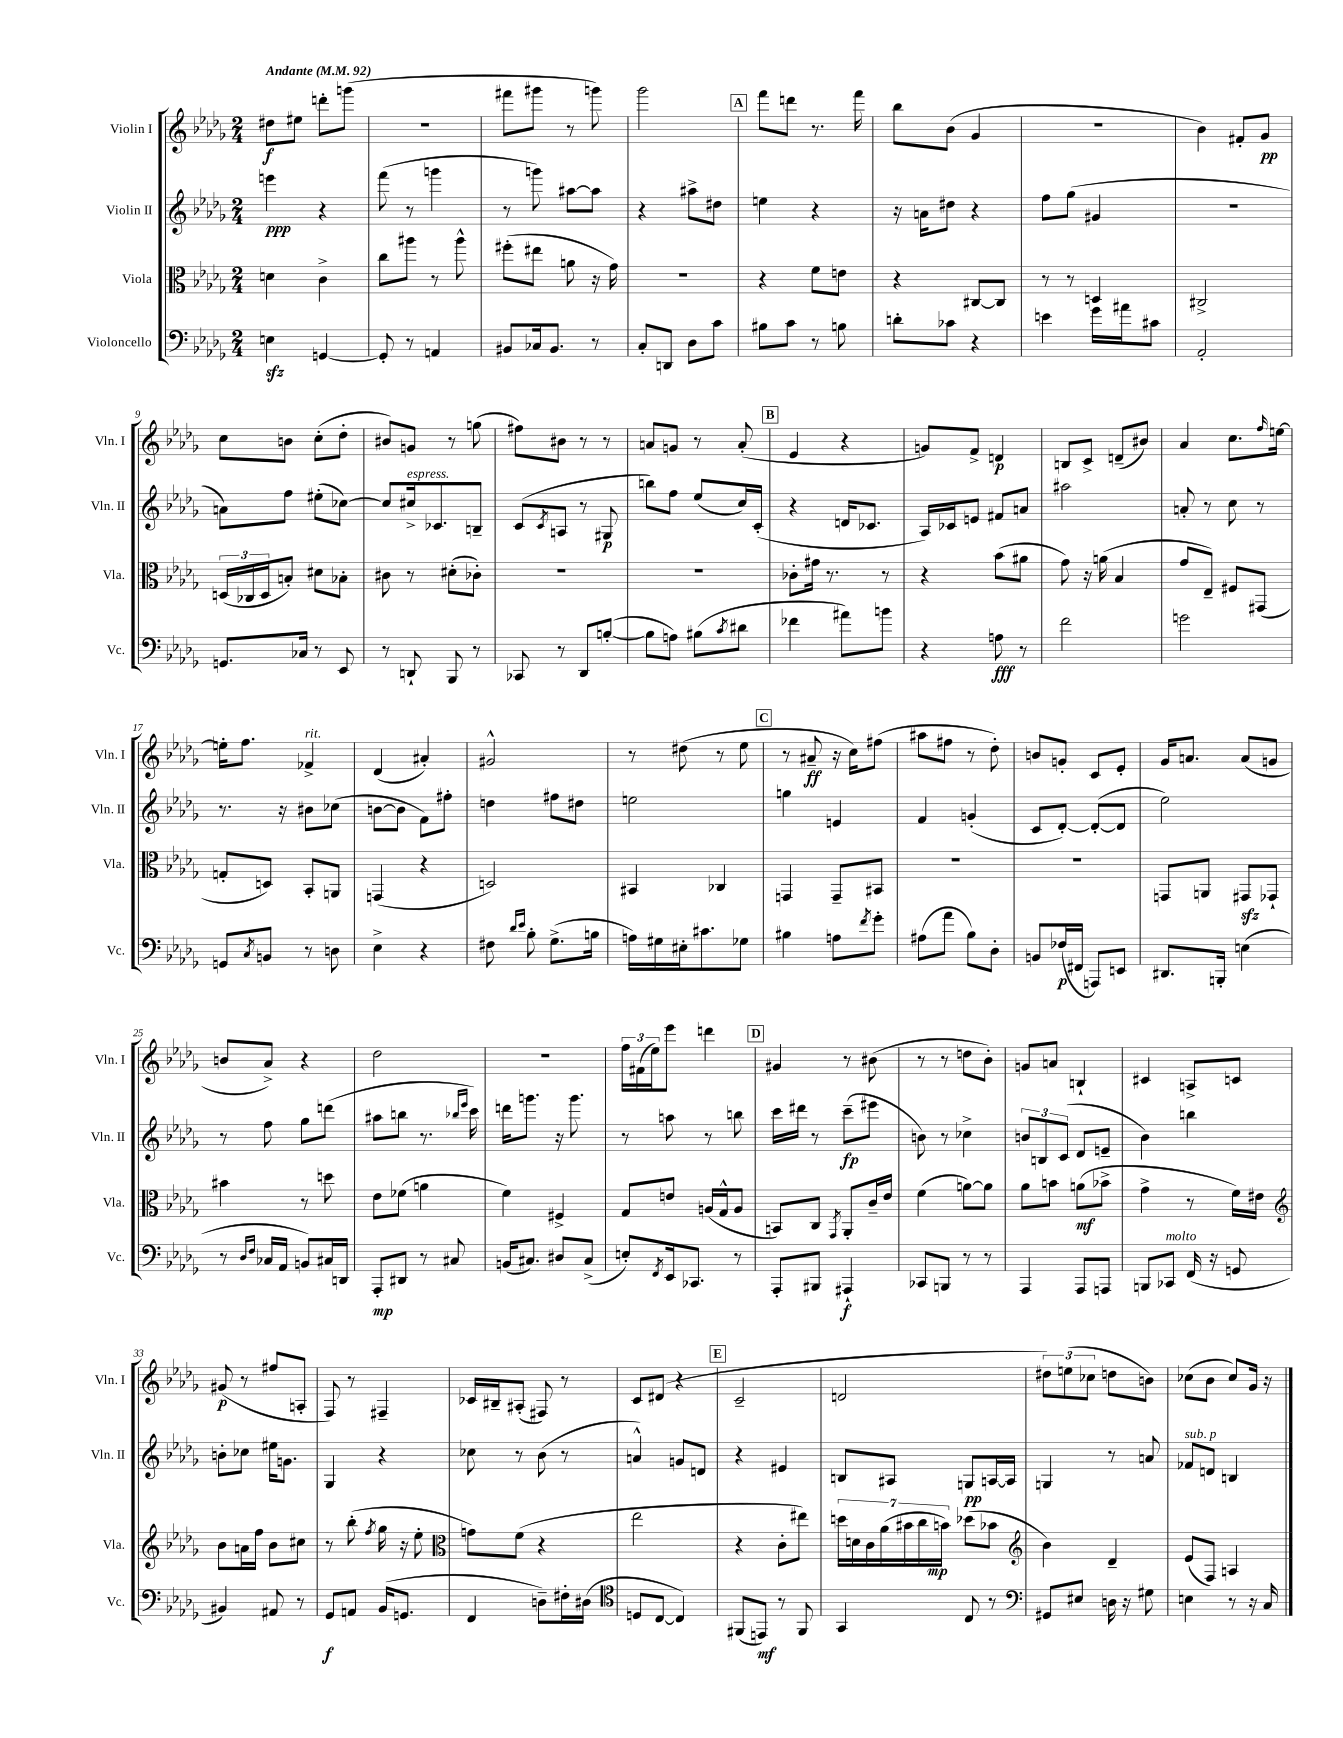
<<
\new StaffGroup <<
\new Staff = "s0" \with { instrumentName = "Violin I" shortInstrumentName = "Vln. I" } {
    \clef treble \key des \major \numericTimeSignature \time 2/4 \tempo "Andante" 4 = 92
    dis''8\f eis''8 d'''8-. g'''8( |
    R2 |
    fis'''8 gis'''8 r8 g'''8) |
    ges'''2 |
    \mark \markup { \box "A" } f'''8 d'''8 r8. f'''16 |
    bes''8 bes'8( ges'4 |
    r2 |
    bes'4) fis'8-. ges'8\pp |
    c''8 b'8 c''8-.( des''8-. |
    bis'8) g'8 r8 g''8( |
    fis''8) bis'8 r8 r8 |
    a'8 g'8 r8 a'8-.( |
    \mark \markup { \box "B" } ees'4 r4 |
    g'8) f'8-> d'4\p |
    b8 c'8-> d'8--( bis'8) |
    aes'4 c''8. \grace { f''16 } e''16~ |
    e''16-. f''8. fes'4->^\markup { \italic "rit." } |
    des'4( ais'4-.) |
    gis'2-^ |
    r8 dis''8( r8 ees''8 |
    \mark \markup { \box "C" } r8 ais'8--\ff r16 c''16) fis''8( |
    ais''8 fis''8 r8 des''8-.) |
    b'8 g'8-. c'8 ees'8-. |
    ges'16 a'8. a'8( g'8 |
    b'8 aes'8->) r4 |
    des''2 |
    R2 |
    \tuplet 3/2 { f''16 fis'16( ees''16) } ees'''8 d'''4 |
    \mark \markup { \box "D" } gis'4 r8 bis'8( |
    r8 r8 d''8 bes'8-.) |
    g'8 a'8 b4-! |
    cis'4 a8-> c'8 |
    gis'8\p( r8 fis''8 a8-. |
    f8) r8 fis4-- |
    ces'16 bis16-- ais8-.( fis8) r8 |
    c'8 dis'8( r4 |
    \mark \markup { \box "E" } c'2-- |
    d'2 |
    \tuplet 3/2 { dis''8) e''8( ces''8 } d''8 b'8) |
    ces''8( bes'8 ces''8) ges'16 r16 \bar "|." |
}
\new Staff = "s1" \with { instrumentName = "Violin II" shortInstrumentName = "Vln. II" } {
    \clef treble \key des \major \numericTimeSignature \time 2/4
    e'''4\ppp r4 |
    f'''8( r8 g'''4 |
    r8 g'''8) ais''8~ ais''8 |
    r4 ais''8-> dis''8 |
    \mark \markup { \box "A" } e''4 r4 |
    r16 a'16 dis''8 r4 |
    f''8 ges''8( gis'4 |
    R2 |
    a'8) f''8 eis''8-.( ces''8~) |
    ces''8 cis''16->^\markup { \italic "espress." } ces'8. b8-- |
    c'8( \acciaccatura { c'8 } a8 r8 gis8\p |
    b''8) f''8 ees''8( c''16) c'16-.( |
    \mark \markup { \box "B" } r4 d'16 ces'8. |
    aes16) ces'16 e'8 fis'8 a'8 |
    ais''2 |
    a'8-. r8 c''8 r8 |
    r8. r16 bis'8 ces''8( |
    b'8~ b'8 f'8) fis''8-. |
    d''4 fis''8 dis''8 |
    e''2 |
    \mark \markup { \box "C" } g''4 e'4 |
    f'4 g'4-.( |
    c'8 des'8~-.) des'8~-.( des'8 |
    ees''2) |
    r8 f''8 ges''8 d'''8( |
    ais''8 b''8 r8. \grace { bes''16 ees'''16 } c'''16) |
    d'''16 g'''8. r16 g'''8. |
    r8 a''8 r8 b''8 |
    \mark \markup { \box "D" } c'''16 dis'''16 r8 c'''8--\fp( eis'''8 |
    b'8) r8 ces''4-> |
    \tuplet 3/2 { b'8 b8 c'8( } des'8 e'8-- |
    bes'4) b''4 |
    b'8-. ces''8 eis''16 g'8. |
    ges4 r4 |
    ces''8 r8 bes'8( r8 |
    a'4-^) g'8 d'8 |
    \mark \markup { \box "E" } r4 eis'4 |
    b8 ais8 g8\pp a16~ a16 |
    g4 r8 a'8 |
    fes'8^\markup { \italic "sub. p" } d'8 b4 \bar "|." |
}
\new Staff = "s2" \with { instrumentName = "Viola" shortInstrumentName = "Vla." } {
    \clef alto \key des \major \numericTimeSignature \time 2/4
    d'4 c'4-> |
    c''8 ais''8 r8 ais''8-^ |
    fis''8-.( eis''8 a'8 r16 ges'16) |
    r2 |
    \mark \markup { \box "A" } r4 f'8 e'8 |
    r4 cis8~ cis8 |
    r8 r8 d4 |
    cis2-> |
    \tuplet 3/2 { d16( ces16 d16 } b8-.) dis'8 bes8-. |
    cis'8 r8 dis'8-.( ces'8-.) |
    R2 |
    R2 |
    \mark \markup { \box "B" } ces'8-. gis'16 r8. r8 |
    r4 bes'8( ais'8 |
    ges'8) r16 a'16( bes4 |
    ges'8 ees8--) fis8 gis,8( |
    g8-. d8) bes,8-. a,8 |
    g,4( r4 |
    d2) |
    bis,4 ces4 |
    \mark \markup { \box "C" } g,4 g,8-- bis,8 |
    r2 |
    R2 |
    g,8 a,8 gis,8\sfz ges,8-! |
    bis'4 r8 d''8 |
    ees'8 fes'8( a'4 |
    f'4) fis4-> |
    ges8 e'8 a16( ges16-^ a8 |
    \mark \markup { \box "D" } b,8) c8 \acciaccatura { ges,8 } aes,8-. c'16-- ees'16 |
    f'4( a'8~) a'8 |
    aes'8 b'8 a'8\mf( bes'8-> |
    ges'4-> r8 f'16) eis'16 |
    \clef treble bes'8 a'16 f''16 bes'8 cis''8 |
    r8 bes''8-.( \acciaccatura { f''8 } ges''16 r16 ees''8-. |
    \clef alto g'8) f'8( r4 |
    ees''2 |
    \mark \markup { \box "E" } r4 c'8-. eis''8) |
    \tuplet 7/4 { d''16 d'16 c'16 aes'16( bis'16 c''16 b'16\mp) } des''8( bes'8 |
    \clef treble bes'4) des'4-- |
    ees'8( f8) a4 \bar "|." |
}
\new Staff = "s3" \with { instrumentName = "Violoncello" shortInstrumentName = "Vc." } {
    \clef bass \key des \major \numericTimeSignature \time 2/4
    e4\sfz g,4~ |
    g,8-. r8 a,4 |
    bis,8 ces16 bis,8. r8 |
    c8-. d,8 des8 c'8 |
    \mark \markup { \box "A" } bis8 c'8 r8 b8 |
    d'8-. ces'8 r4 |
    e'4 ges'16 ais'16 cis'8 |
    aes,2-. |
    g,8. ces16 r8 ees,8 |
    r8 d,8-! bes,,8 r8 |
    ces,8 r8 des,8 b8~-.( |
    b8 a8) bis8( \acciaccatura { c'8 } dis'8 |
    \mark \markup { \box "B" } fes'4 ais'8) b'8 |
    r4 a8\fff r8 |
    f'2 |
    g'2 |
    g,8 \acciaccatura { c8 } b,8 r8 d8 |
    ees4-> r4 |
    fis8 \grace { des'16 ees'16 } bes8-. ges8.->( b16 |
    a16) gis16 eis16-. cis'8. ges8 |
    \mark \markup { \box "C" } bis4 a8 \acciaccatura { f'8 } ges'8-. |
    ais8( aes'8 bes8) des8-. |
    b,8 fes16\p( fis,16 a,,8) e,8 |
    dis,8. b,,16-. e4( |
    r8 \grace { des16 f16 } ces16 aes,16 b,8) cis16 d,16 |
    aes,,8-.\mp dis,8 r8 cis8 |
    b,16( cis8.) dis8 cis8->( |
    e8-.) \acciaccatura { f,8 } ees,16 ces,8. r8 |
    \mark \markup { \box "D" } aes,,8-. bis,,8 ais,,4-!\f |
    ces,8 b,,8 r8 r8 |
    aes,,4 aes,,8 a,,8 |
    b,,8 ces,8^\markup { \italic "molto" } f,16( r16 g,8 |
    bis,4) ais,8 r8 |
    ges,8\f a,8 bes,16( g,8. |
    f,4 d8--) fis16-. dis16( |
    \clef tenor d8 c8~ c4) |
    \mark \markup { \box "E" } fis,8( e,8\mf) r8 fis,8 |
    ges,4 c8 r8 |
    \clef bass gis,8 eis8 d16 r16 gis8 |
    e4 r8 r16 c16 \bar "|." |
}
>>
>>
